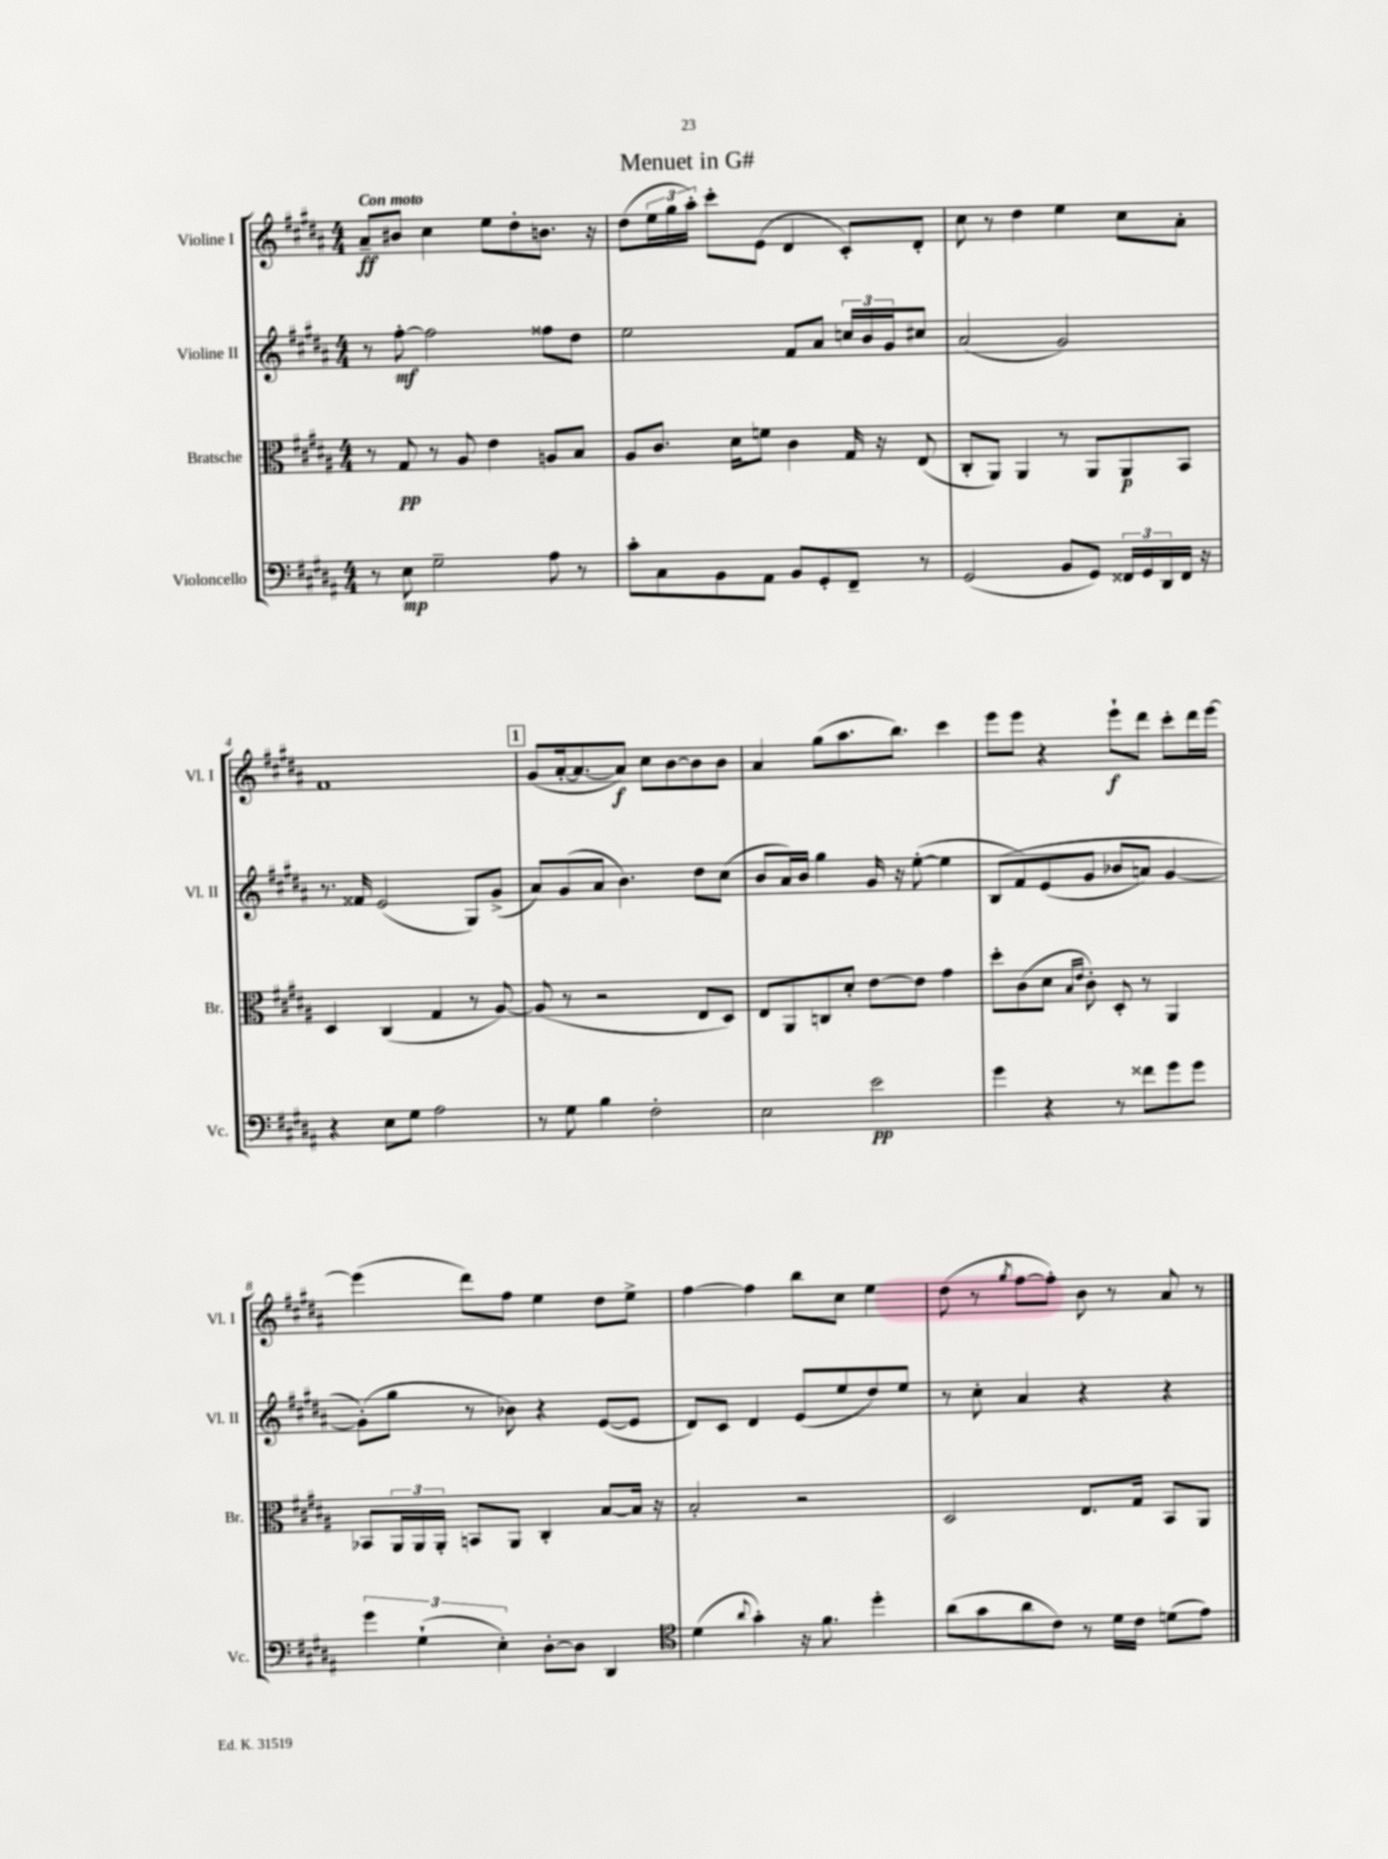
\header { title = "Menuet in G#" }
<<
\new StaffGroup <<
\new Staff = "s0" \with { instrumentName = "Violine I" shortInstrumentName = "Vl. I" } {
    \clef treble \key b \major \numericTimeSignature \time 4/4 \tempo "Con moto"
    ais'8--\ff bis'8 cis''4 e''8 dis''8-. b'8. r16 |
    dis''8( \tuplet 3/2 { e''16 gis''16 ais''16-.) } cis'''8-. e'8( dis'4 cis'8-.) dis'8-. |
    cis''8 r8 dis''4 e''4 cis''8 ais'8-. |
    fis'1 |
    \mark \markup { \box "1" } gis'8( ais'16~-. ais'8.~ ais'8\f) cis''8 b'8~ b'8 b'8 |
    ais'4 gis''8( ais''8. b''8.) cis'''4 |
    e'''8 e'''8 r4 e'''8-!\f dis'''8 cis'''8-. dis'''16 e'''16~ |
    e'''4( dis'''8) fis''8 e''4 dis''8 e''8-> |
    fis''4~ fis''4 b''8 cis''8 e''4 |
    dis''8( r8 \acciaccatura { gis''8 } fis''8~ fis''8-.) b'8 r8 ais'8 r8 \bar "|." |
}
\new Staff = "s1" \with { instrumentName = "Violine II" shortInstrumentName = "Vl. II" } {
    \clef treble \key b \major \numericTimeSignature \time 4/4
    r8 fis''8~-.\mf fis''2 fisis''8 dis''8 |
    e''2 fis'8 ais'8 \tuplet 3/2 { c''16 b'16 gis'16 } cis''8 |
    ais'2( gis'2) |
    r8. fisis'16 e'2( gis8) gis'8->( |
    \mark \markup { \box "1" } ais'8) gis'8( ais'8 b'4.) dis''8 cis''8( |
    b'8 ais'16) b'16 gis''4 gis'16 r16 e''8~-.( e''4 |
    b8\( fis'8) e'8( gis'8 bes'8 a'8) gis'4~ |
    gis'8-.(\) gis''8 r8 bes'8) r4 e'8~( e'8 |
    dis'8) cis'8 dis'4 e'8( e''8 dis''8) e''8 |
    r8 cis''8-. ais'4 r4 r4 \bar "|." |
}
\new Staff = "s2" \with { instrumentName = "Bratsche" shortInstrumentName = "Br." } {
    \clef alto \key b \major \numericTimeSignature \time 4/4
    r8 gis8\pp r8 ais8 e'4 a8 b8 |
    ais8 cis'8. dis'16 f'8 cis'4 gis16 r16 e8( |
    cis8-. ais,8) ais,4 r8 ais,8 ais,8\p b,8 |
    dis4 cis4( gis4 r8 ais8~) |
    \mark \markup { \box "1" } ais8( r8 r2 e8 dis8) |
    e8 ais,8 c8 dis'8-. e'8~ e'8 gis'4 |
    dis''8-. cis'8( dis'8 \grace { b16 e'16 } cis'8-.) dis8-. r8 ais,4 |
    bes,8 \tuplet 3/2 { ais,16 ais,16 ais,16-. } b,8 ais,8 cis4-. b8~ b16 r16 |
    b2-. r2 |
    dis2 e8. gis16 b,8 ais,8 \bar "|." |
}
\new Staff = "s3" \with { instrumentName = "Violoncello" shortInstrumentName = "Vc." } {
    \clef bass \key b \major \numericTimeSignature \time 4/4
    r8 e8\mp gis2-- ais8 r8 |
    cis'8-. cis8 b,8 ais,8 b,8 gis,8-. fis,8-- r8 |
    gis,2( b,8 gis,8) \tuplet 3/2 { fisis,16 gis,16 dis,16 } fisis,16 r16 |
    r4 e8 gis8 ais2 |
    \mark \markup { \box "1" } r8 gis8 b4 fis2-. |
    e2 e'2\pp |
    gis'4 r4 r8 fisis'8 gis'8 gis'8 |
    \tuplet 3/2 { gis'4 gis4-!( e4-.) } dis8~-. dis8 dis,4 |
    \clef tenor dis'4( \appoggiatura { ais'8 } gis'4-.) r16 fis'8. dis''4-. |
    ais'8( gis'8 ais'8 cis'8) r8 dis'16 cis'16 d'8( e'8) \bar "|." |
}
>>
>>
